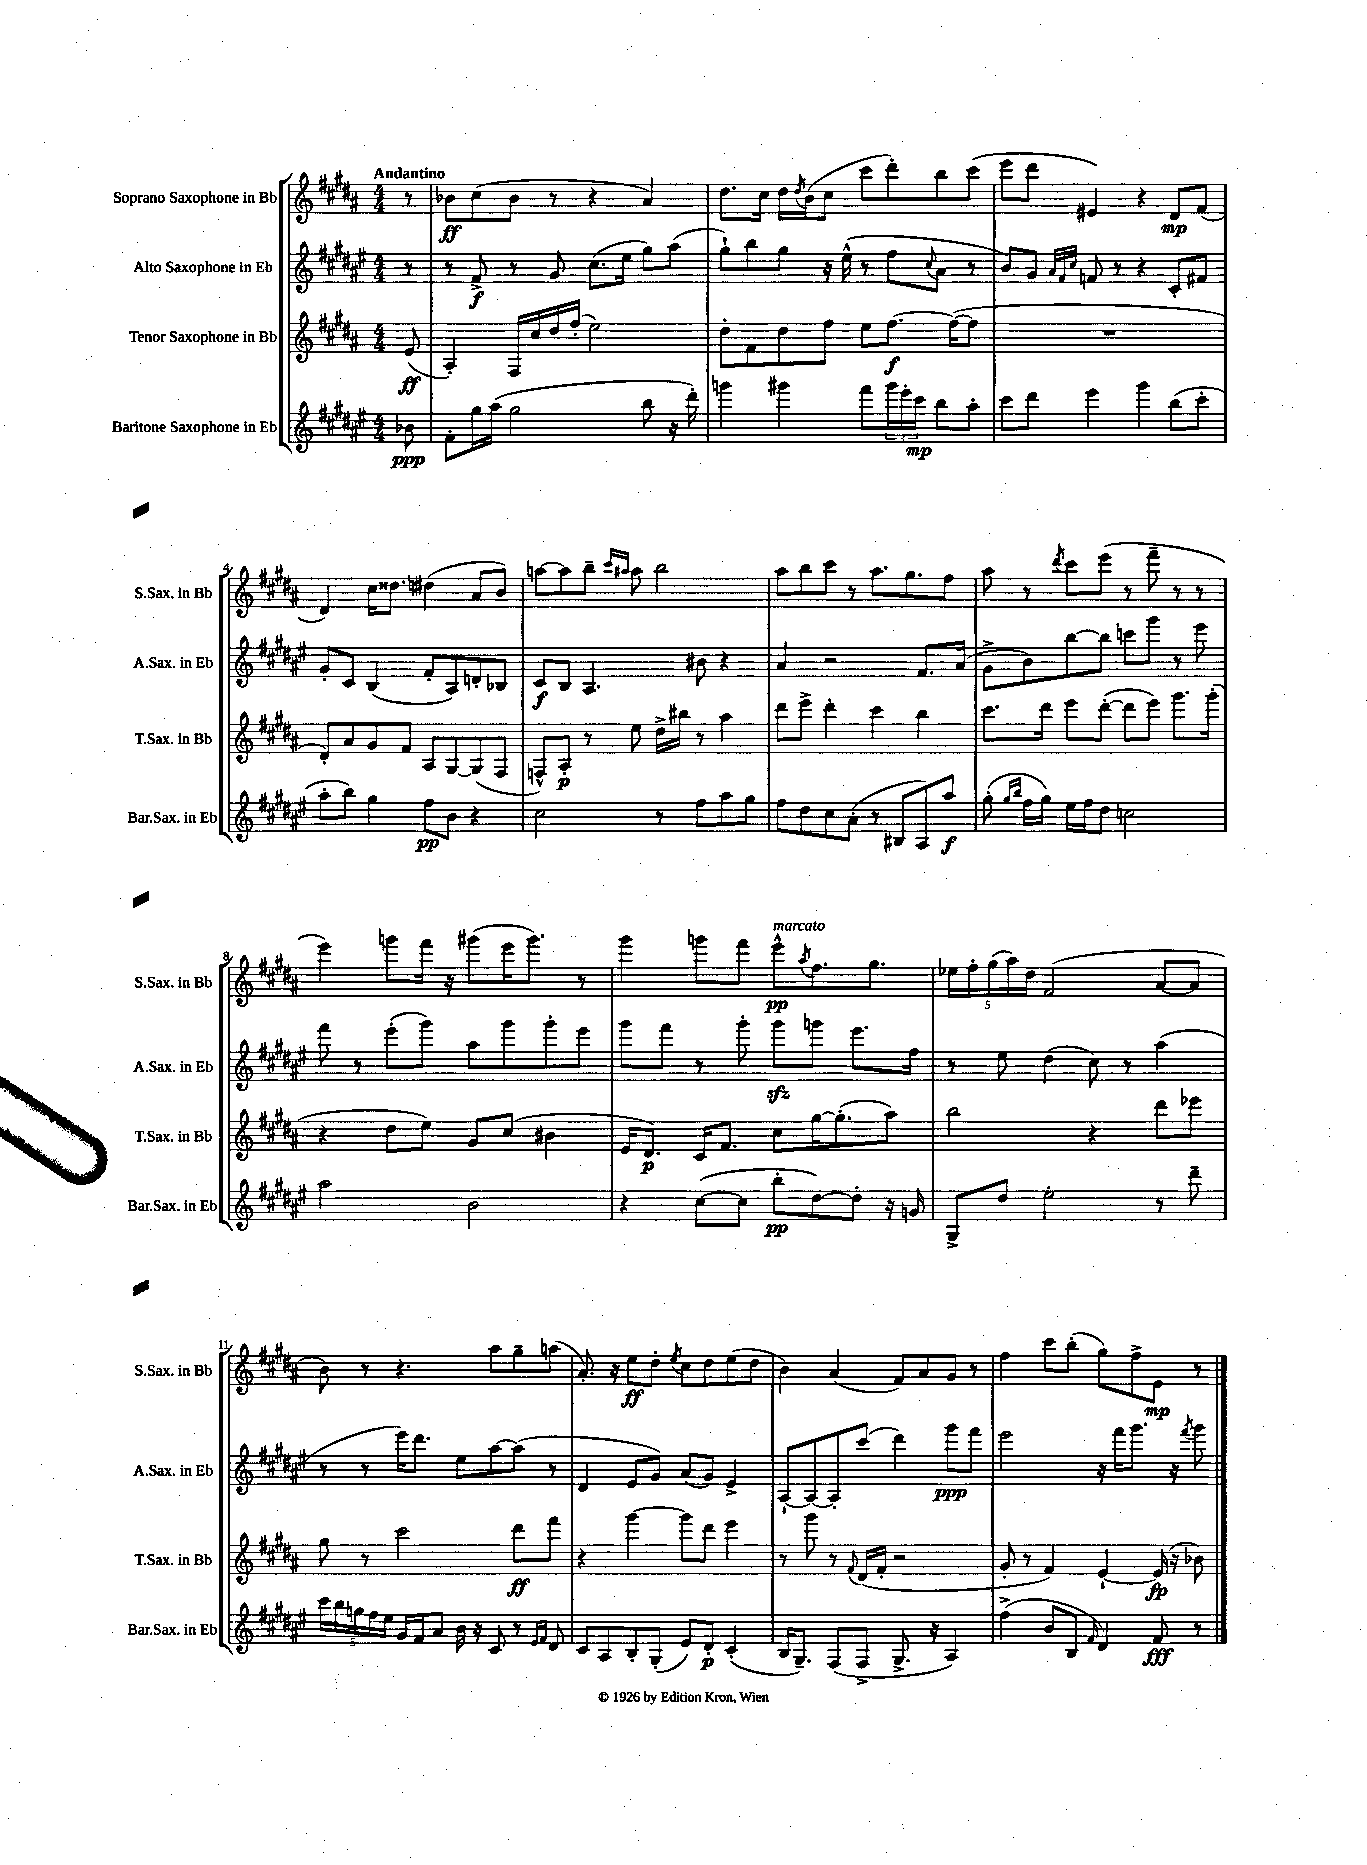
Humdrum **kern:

**kern	**dynam	**kern	**dynam	**kern	**dynam	**kern	**dynam
*part4	*part4	*part3	*part3	*part2	*part2	*part1	*part1
*staff4	*staff4	*staff3	*staff3	*staff2	*staff2	*staff1	*staff1
*I"Baritone Saxophone in Eb	*	*I"Tenor Saxophone in Bb	*	*I"Alto Saxophone in Eb	*	*I"Soprano Saxophone in Bb	*
*I'Bar.Sax. in Eb	*	*I'T.Sax. in Bb	*	*I'A.Sax. in Eb	*	*I'S.Sax. in Bb	*
*clefG2	*	*clefG2	*	*clefG2	*	*clefG2	*
*k[f#c#g#d#a#e#]	*	*k[f#c#g#d#a#]	*	*k[f#c#g#d#a#e#]	*	*k[f#c#g#d#a#]	*
*M4/4	*	*M4/4	*	*M4/4	*	*M4/4	*
=	=	=	=	=	=	=	=
!	!	!	!	!	!	!LO:TX:a:B:t=Andantino	!
8b-X\	ppp	(8e/	ff	8r	.	8r	.
=1	=1	=1	=1	=1	=1	=1	=1
8f#'\L	.	4A#'/)	.	8r	.	8b-X\L	ff
16gg#\L	.	.	.	8f#^/	f	(8cc#\	.
(16aa#\JJ	.	.	.	.	.	.	.
2gg#\	.	16F#/LL	.	8r	.	8b-\J	.
.	.	16cc#/	.	.	.	.	.
.	.	16dd#/	.	8g#/	.	8r	.
.	.	(16ff#'/JJ	.	.	.	.	.
.	.	2ee\)	.	(8.cc#\L	.	4r	.
.	.	.	.	16ee#\Jk	.	.	.
8bb\	.	.	.	8gg#\L)	.	4a#/)	.
16r	.	.	.	(8aa#\J	.	.	.
16ddd#'\)	.	.	.	.	.	.	.
=2	=2	=2	=2	=2	=2	=2	=2
4gggn\	.	8dd#'\L	.	8gg#`\L)	.	8.dd#\L	.
.	.	8f#\	.	8bb\	.	.	.
.	.	.	.	.	.	16cc#\Jk	.
4ggg#X\	.	8dd#\	.	8gg#\J	.	16dd#\LL	.
.	.	.	.	.	.	8qdd#/	.
.	.	.	.	.	.	(16b\J	.
.	.	8ff#\J	.	16r	.	8cc#\J	.
.	.	.	.	(16ee#^^\	.	.	.
8fff#\L	.	8ee\L	.	8r	.	8ccc#\L	.
24ggg#\L	.	[8.ff#\J	f	8ff#\L	.	8ddd#'\)	.
24eee#'\	.	.	.	.	.	.	.
24ccc#\JJ	mp	.	.	.	.	.	.
.	.	.	.	8qqcc#/	.	.	.
8bb\L	.	.	.	8a#\J	.	8bb\	.
.	.	(16ff#\KL_	.	.	.	.	.
8aa#'\J	.	8ff#\J]	.	8r	.	(8ccc#\J	.
=3	=3	=3	=3	=3	=3	=3	=3
8ccc#\L	.	1r	.	8b/L)	.	8eee\L	.
8ddd#\J	.	.	.	8g#/J	.	8ddd#\J	.
.	.	.	.	32qqa#/LLL	.	.	.
.	.	.	.	32qqf#/	.	.	.
.	.	.	.	32qqcc#/JJJ	.	.	.
4eee#\	.	.	.	8fn/	.	4e#X/)	.
.	.	.	.	8r	.	.	.
4ggg#\	.	.	.	4r	.	4r	.
(8bb\L	.	.	.	8c#'/L	.	8d#/L	mp
8ccc#'\J	.	.	.	8f#X/J	.	(8f#/J	.
!!LO:LB:g=z
=4	=4	=4	=4	=4	=4	=4	=4
8aa#'\L	.	8d#'/L)	.	8g#'/L	.	4d#/)	.
8bb\J)	.	8a#/	.	8c#/J	.	.	.
4gg#\	.	8g#/	.	(4B/	.	16cc#\KL	.
.	.	.	.	.	.	8.dd##X\J	.
.	.	8f#/J	.	.	.	.	.
8ff#\L	pp	8A#/L	.	8f#'/L	.	(4dd#X\	.
8b\J	.	[8G#/	.	8A#/)	.	.	.
4r	.	(8G#/]	.	8dn'/	.	8a#/L	.
.	.	8F#/J	.	8B-X/J	.	8b/J)	.
=5	=5	=5	=5	=5	=5	=5	=5
2cc#\	.	8Fn^^/L)	.	8c#/L	f	[8aan\L	.
.	.	8A#'/J	p	8B/J	.	8aa\]	.
.	.	8r	.	4.A#/	.	8bb~\J	.
.	.	.	.	.	.	16qqccc#/LL	.
.	.	.	.	.	.	16qqaa#X/JJ	.
.	.	8ee\	.	.	.	8aa#\	.
8r	.	16dd#^\LL	.	.	.	2bb\	.
.	.	16bb#X\JJ	.	.	.	.	.
8ff#\L	.	8r	.	8b#X\	.	.	.
8aa#\	.	4aa#\	.	4r	.	.	.
8gg#\J	.	.	.	.	.	.	.
=6	=6	=6	=6	=6	=6	=6	=6
8ff#\L	.	8ddd#\L	.	4a#/	.	8aa#\L	.
8dd#\	.	8eee^\J	.	.	.	8bb\	.
8cc#\	.	4ddd#'\	.	2r	.	8ccc#\J	.
(8a#'\J	.	.	.	.	.	8r	.
8r	.	4ccc#\	.	.	.	8.aa#\L	.
8B#X/L	.	.	.	.	.	.	.
.	.	.	.	.	.	8.gg#\	.
8A#/)	.	4bb\	.	8.f#/L	.	.	.
8aa#/J	f	.	.	.	.	8ff#\J	.
.	.	.	.	(16a#/Jk	.	.	.
=7	=7	=7	=7	=7	=7	=7	=7
(8gg#'\	.	8.ccc#\L	.	8g#^\L	.	8aa#\	.
16qqgg#/LL	.	.	.	.	.	.	.
16qqbb/JJ	.	.	.	.	.	.	.
16ff#\LL	.	.	.	8b\)	.	8r	.
16gg#\JJ)	.	16ddd#\Jk	.	.	.	.	.
.	.	.	.	.	.	8qddd#/	.
16ee#\LL	.	8eee\L	.	[8bb\	.	8ccc#\L	.
16ff#\J	.	.	.	.	.	.	.
8dd#\J	.	([8ddd#'\J	.	8bb\J]	.	(8eee\J	.
2ccn\	.	8ddd#\L]	.	8cccn\L	.	8r	.
.	.	8eee\J)	.	8ggg#\J	.	8fff#~\	.
.	.	8.ggg#\L	.	8r	.	8r	.
.	.	.	.	8eee#\	.	8r	.
.	.	(16ggg#'\Jk	.	.	.	.	.
!!LO:LB:g=z
=8	=8	=8	=8	=8	=8	=8	=8
2aa#\	.	4r	.	8fff#\	.	4eee\)	.
.	.	.	.	8r	.	.	.
.	.	8dd#\L	.	(8eee#'\L	.	8gggn\L	.
.	.	8ee\J)	.	8ggg#\J)	.	16fff#\Jk	.
.	.	.	.	.	.	16r	.
2b\	.	8g#/L	.	8aa#\L	.	(8ggg#X\L	.
.	.	(8cc#/J	.	8ggg#\	.	16eee\K	.
.	.	.	.	.	.	8.ggg#\J)	.
.	.	4b#X\	.	8ggg#'\	.	.	.
.	.	.	.	8eee#\J	.	8r	.
=9	=9	=9	=9	=9	=9	=9	=9
4r	.	16e/KL	.	8ggg#\L	.	4ggg#\	.
.	.	8.d#/J)	p	.	.	.	.
.	.	.	.	8fff#\J	.	.	.
([8cc#\L	.	16c#/KL	.	8r	.	8gggn\L	.
.	.	8.f#/J	.	.	.	.	.
8cc#\J]	.	.	.	8ggg#'\	.	8fff#\J	.
!	!	!	!	!	!	!LO:TX:a:i:t=marcato	!
8bb'\L	pp	8cc#\L	.	8ggg#zz\L	.	8eee^^\L	pp
.	.	.	.	.	.	8qaa#/	.
[8dd#\)	.	[16gg#\K	.	8gggn\J	.	8.ff#\	.
.	.	(8.gg#'\]	.	.	.	.	.
8dd#'\J]	.	.	.	8.eee#\L	.	.	.
.	.	.	.	.	.	8.gg#\J	.
16r	.	8aa#\J)	.	.	.	.	.
16gn/	.	.	.	16ff#\Jk	.	.	.
=10	=10	=10	=10	=10	=10	=10	=10
8G#^/L	.	2bb\	.	8r	.	20ee-X\LL	.
.	.	.	.	.	.	20ff#'\	.
.	.	.	.	.	.	(20gg#\	.
8dd#/J	.	.	.	8ee#\	.	.	.
.	.	.	.	.	.	20aa#\)	.
.	.	.	.	.	.	20dd#\JJ	.
2ee#'\	.	.	.	(4dd#\	.	(2f#/	.
.	.	4r	.	8cc#\)	.	.	.
.	.	.	.	8r	.	.	.
8r	.	8ddd#\L	.	(4aa#\	.	[8a#/L	.
8ddd#~\	.	8eee-X\J	.	.	.	8a#/J]	.
!!LO:LB:g=z
=11	=11	=11	=11	=11	=11	=11	=11
20ccc#\LL	.	8gg#\	.	8r	.	8b\)	.
20bb\	.	.	.	.	.	.	.
20ggn\	.	.	.	.	.	.	.
.	.	8r	.	8r	.	8r	.
20ff#\	.	.	.	.	.	.	.
20ee#\JJ	.	.	.	.	.	.	.
16g#/LL	.	2ccc#\	.	16eee#\KL)	.	4.r	.
16f#/J	.	.	.	8.ddd#\J	.	.	.
8a#/J	.	.	.	.	.	.	.
16b\	.	.	.	8ee#\L	.	.	.
16r	.	.	.	.	.	.	.
8c#/	.	.	.	[8aa#\	.	8aa#\L	.
8r	.	8ddd#\L	ff	(8aa#\J]	.	8gg#~\	.
16qqe#/LL	.	.	.	.	.	.	.
16qqf#/JJ	.	.	.	.	.	.	.
8d#/	.	8fff#\J	.	8r	.	(8aan\J	.
=12	=12	=12	=12	=12	=12	=12	=12
8c#/L	.	4r	.	4d#/	.	8.a#'/)	.
8A#/	.	.	.	.	.	.	.
.	.	.	.	.	.	16r	.
8B'/	.	[4ggg#\	.	8e#/L	.	8ee\L	ff
(8G#'/J	.	.	.	8g#/J)	.	8dd#'\J	.
.	.	.	.	.	.	8qee/	.
8e#/L)	.	8ggg#\L]	.	(8a#/L	.	8cc#\L	.
8d#'/J	p	8ddd#\J	.	8g#/J)	.	8dd#\	.
(4c#'/	.	4eee\	.	4e#^/	.	(8ee\	.
.	.	.	.	.	.	8dd#\J	.
=13	=13	=13	=13	=13	=13	=13	=13
16B/KL	.	8r	.	[8A#`/L	.	4b\)	.
8.G#~/J)	.	.	.	.	.	.	.
.	.	8ggg#\	.	8A#/_	.	.	.
(8F#/L	.	8r	.	8A#'/]	.	(4a#/	.
.	.	8qqf#/	.	.	.	.	.
8F#^/J	.	(16d#/LL	.	(8ccc#/J	.	.	.
.	.	16f#'/JJ	.	.	.	.	.
8.G#^/	.	2r	.	4ddd#\)	.	8f#/L)	.
.	.	.	.	.	.	8a#/	.
16r	.	.	.	.	.	.	.
4A#/)	.	.	.	8ggg#\L	ppp	8g#/J	.
.	.	.	.	8fff#\J	.	8r	.
=14	=14	=14	=14	=14	=14	=14	=14
(4ff#^\	.	8g#'/	.	2eee#\	.	4ff#\	.
.	.	8r	.	.	.	.	.
8b/L	.	4f#/)	.	.	.	8ccc#\L	.
8B/J	.	.	.	.	.	(8bb'\J	.
16qqf#/	.	.	.	.	.	.	.
4d#/)	.	[4e`/	.	16r	.	8gg#\L)	.
.	.	.	.	16fff#\KL	.	.	.
.	.	.	.	8.ggg#\J	.	8ff#^\	.
8f#/	fff	(16e/]	fp	.	.	8e\J	mp
.	.	16r	.	16r	.	.	.
.	.	.	.	8qfff#/	.	.	.
8r	.	8b-X\)	.	8ggg#\	.	8r	.
==	==	==	==	==	==	==	==
*-	*-	*-	*-	*-	*-	*-	*-
